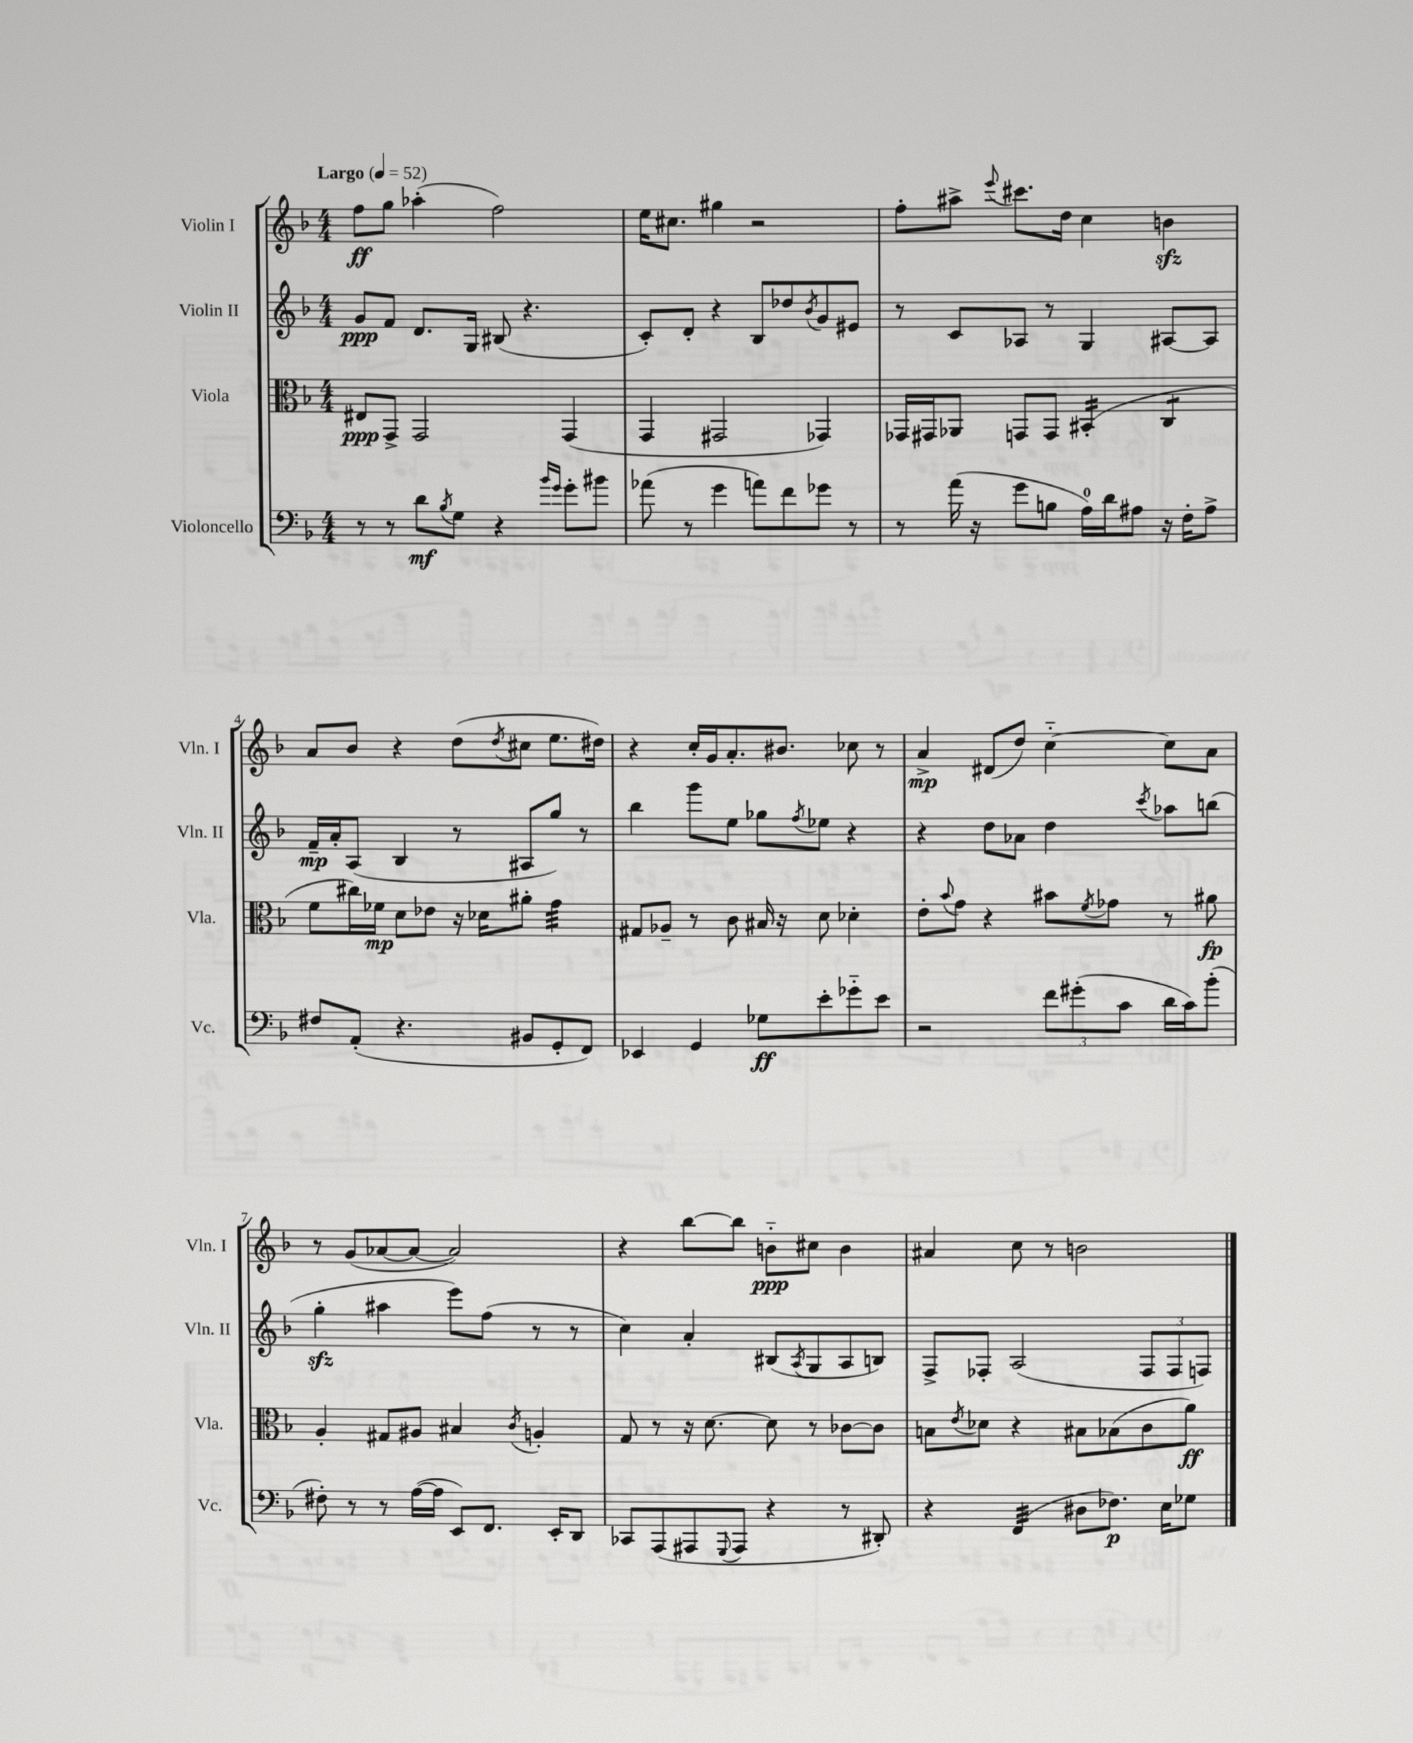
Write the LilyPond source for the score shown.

<<
\new StaffGroup <<
\new Staff = "s0" \with { instrumentName = "Violin I" shortInstrumentName = "Vln. I" } {
    \clef treble \key f \major \numericTimeSignature \time 4/4 \tempo "Largo" 4 = 52
    f''8\ff g''8 aes''4-.( f''2) |
    e''16 cis''8. gis''4 r2 |
    f''8-. ais''8-> \appoggiatura { e'''8 } cis'''8. d''16 c''4 b'4\sfz |
    a'8 bes'8 r4 d''8( \acciaccatura { d''8 } cis''8 e''8. dis''16) |
    r4 c''16-. g'16 a'8.-. bis'8. ces''8 r8 |
    a'4->\mp dis'8( d''8) c''4~-_ c''8 a'8 |
    r8 g'8( aes'8~ aes'8~ aes'2) |
    r4 bes''8~ bes''8 b'8-_\ppp cis''8 b'4 |
    ais'4 c''8 r8 b'2 \bar "|." |
}
\new Staff = "s1" \with { instrumentName = "Violin II" shortInstrumentName = "Vln. II" } {
    \clef treble \key f \major \numericTimeSignature \time 4/4
    g'8\ppp f'8 d'8. g16 bis8( r4. |
    c'8-.) d'8-. r4 bes8 des''8 \acciaccatura { bes'8 } g'8 eis'8 |
    r8 c'8 aes8 r8 g4 ais8~ ais8 |
    f'16--\mp a'16-. a8( bes4 r8 ais8 g''8) r8 |
    bes''4 g'''8 e''8 ges''8 \acciaccatura { f''8 } ees''8 r4 |
    r4 d''8 aes'8 d''4 \acciaccatura { c'''8 } aes''8 b''8( |
    g''4-.\sfz ais''4 e'''8) f''8( r8 r8 |
    c''4) a'4-. bis8( \acciaccatura { a8 } g8 a8 b8) |
    f8-> fes8-. a2( \tuplet 3/2 { fes8 fes8 f8) } \bar "|." |
}
\new Staff = "s2" \with { instrumentName = "Viola" shortInstrumentName = "Vla." } {
    \clef alto \key f \major \numericTimeSignature \time 4/4
    eis8\ppp g,8-> g,2 g,4( |
    g,4 gis,2 ges,4) |
    ges,16 gis,16 aes,8 g,8 g,8 bis,4:16-.( c4:8 |
    f'8 cis''16) fes'16\mp d'8 ees'8 r16 des'16 ais'8-. g'4:32 |
    gis8 aes8-- r8 c'8 bis16 r16 d'8 des'4-. |
    e'8-. \appoggiatura { bes'8 } g'8 r4 bis'8 \acciaccatura { f'8 } ges'8 r8 ais'8\fp |
    a4-. gis8 ais8 bis4 \acciaccatura { c'8 } a4-. |
    g8 r8 r16 d'8.~ d'8 r8 ces'8~ ces'8 |
    b8 \acciaccatura { e'8 } des'8 r4 bis8 bes8( c'8 a'8\ff) \bar "|." |
}
\new Staff = "s3" \with { instrumentName = "Violoncello" shortInstrumentName = "Vc." } {
    \clef bass \key f \major \numericTimeSignature \time 4/4
    r8 r8 d'8\mf \acciaccatura { bes8 } g8 r4 \grace { bes'16 g'16 } g'8-. bis'8 |
    aes'8( r8 g'4 a'8) f'8 ges'8 r8 |
    r8 a'16( r16 g'8 b8 a16-0) d'16 ais8 r16 f16-. ais8-> |
    fis8 a,8-.( r4. bis,8 g,8-. f,8) |
    ees,4 g,4 ges8\ff e'8-. ges'8-_ e'8 |
    r2 \tuplet 3/2 { f'8 gis'8-.( c'8 } d'16 c'16) bes'8-.( |
    fis8-.) r8 r8 a16~( a16 e,8) f,8. e,16-. d,8 |
    ces,8 a,,8( ais,,8 \appoggiatura { g,,8 } ais,,8 r4 r8 dis,8-.) |
    r4 f,4:32( dis8 fes8.\p) e16 ges8 \bar "|." |
}
>>
>>
